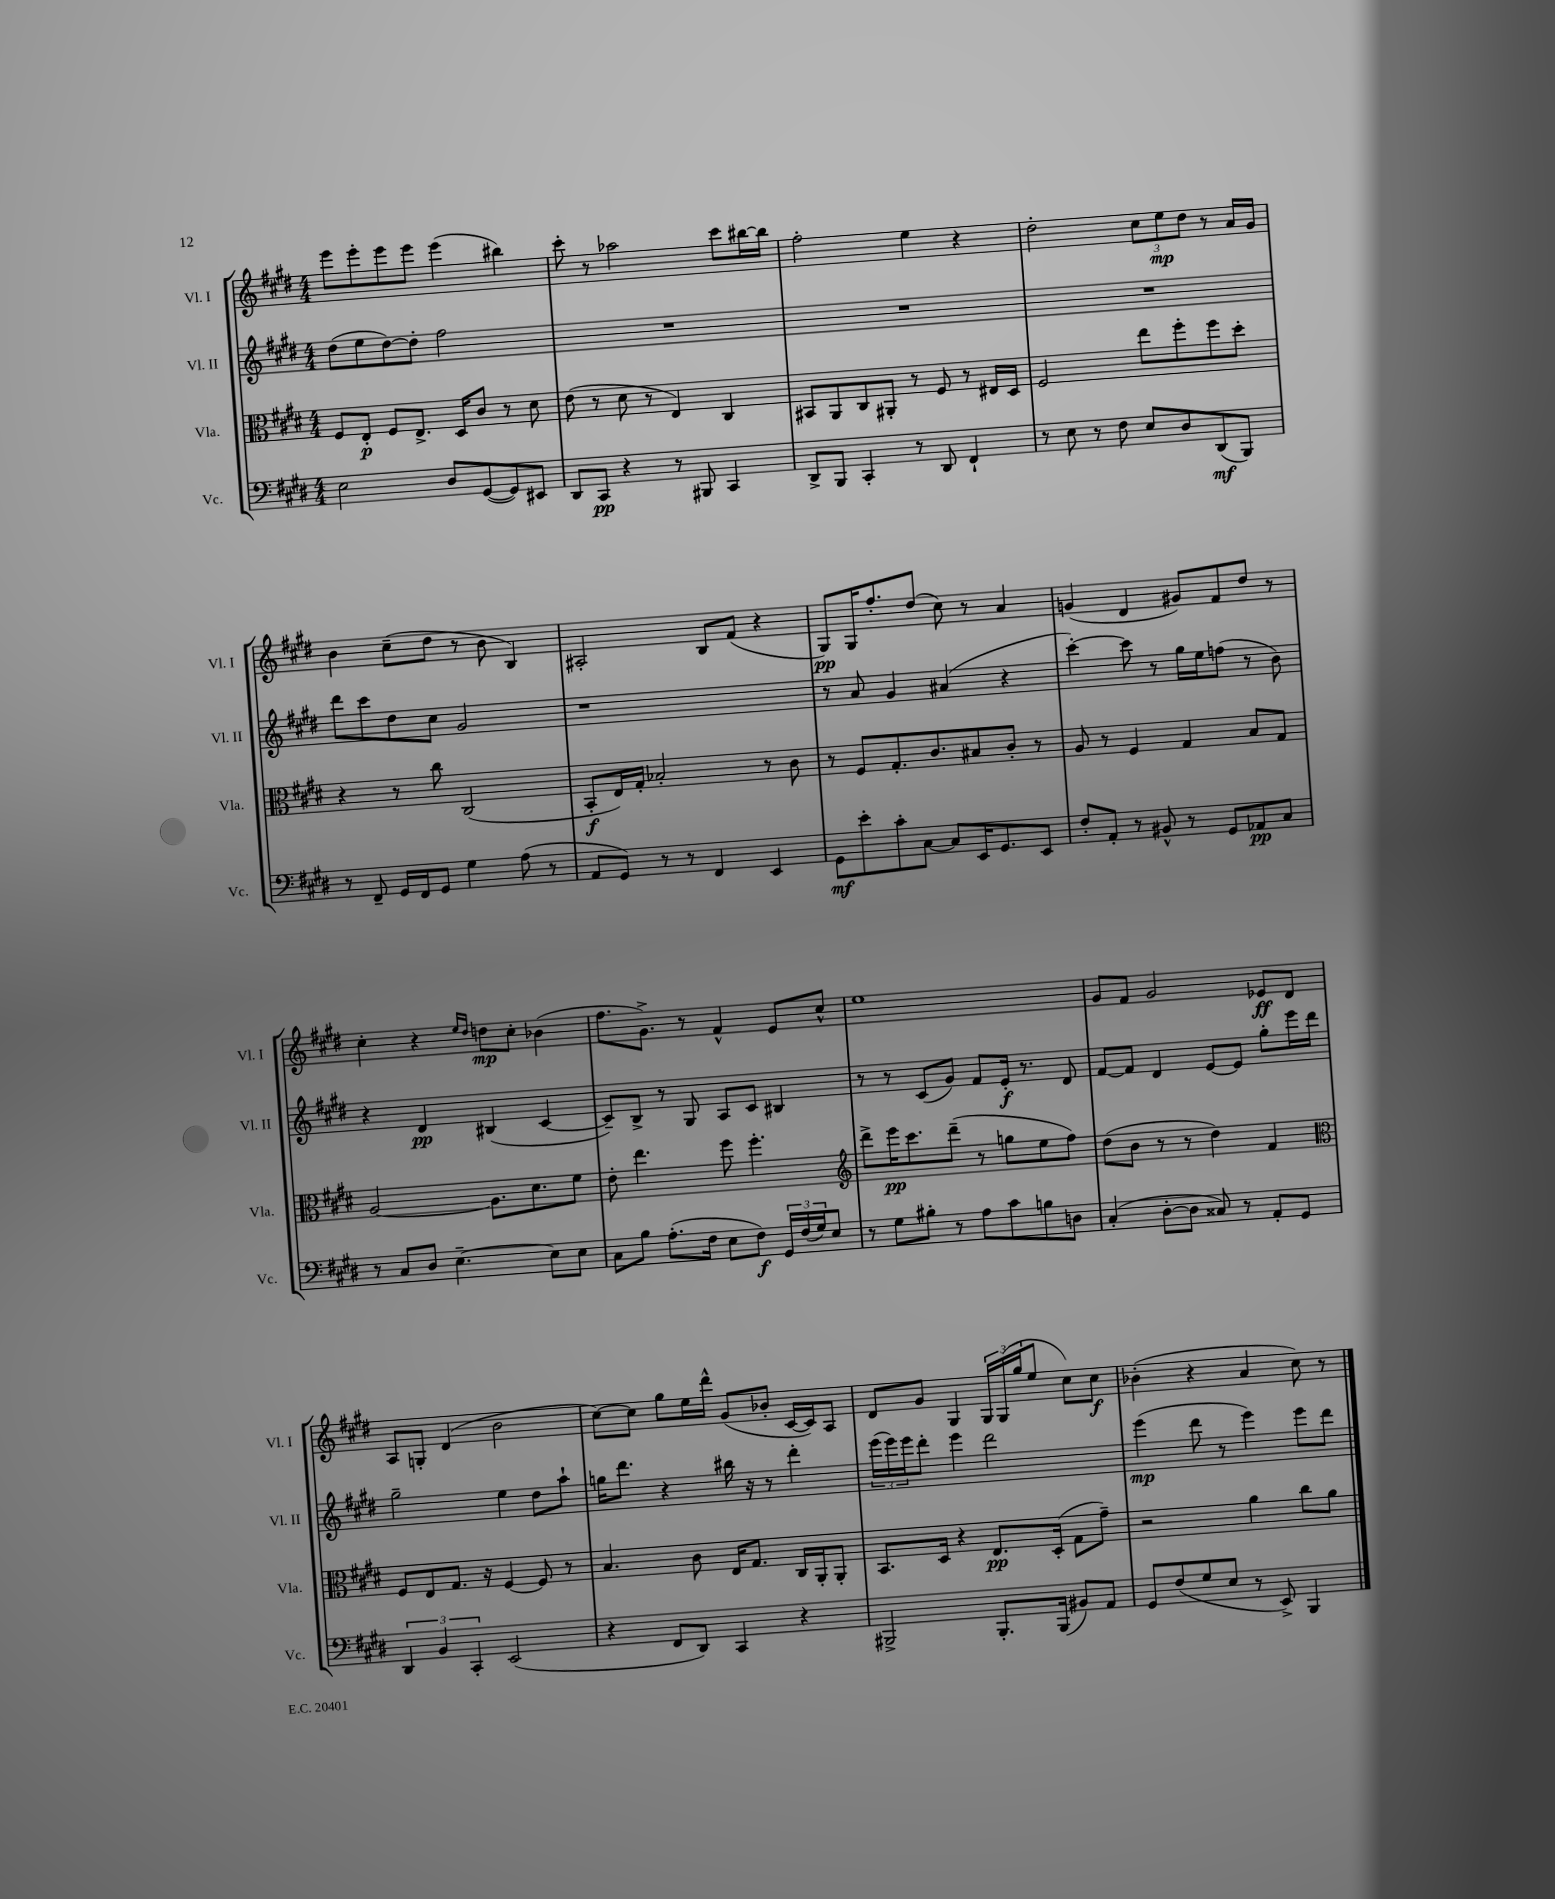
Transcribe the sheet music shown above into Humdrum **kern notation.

**kern	**kern	**kern	**kern
*staff4	*staff3	*staff2	*staff1
*clefF4	*clefC3	*clefG2	*clefG2
*k[f#c#g#d#]	*k[f#c#g#d#]	*k[f#c#g#d#]	*k[f#c#g#d#]
*M4/4	*M4/4	*M4/4	*M4/4
2E	8F#	(8dd#	8eee
.	8E'	8ee	8eee'
.	8F#	[8dd#)	8eee
.	8.E^	8dd#']	8eee
8D#	.	2ff#	(4eee
.	16D#	.	.
([8GG#	8c#	.	.
8GG#])	8r	.	4bb#)
8EE#	8d#	.	.
=	=	=	=
8DD#	(8e	1r	8ccc#'
8CC#	8r	.	8r
4r	8d#	.	2aa-
.	8r	.	.
8r	4E)	.	.
8BBB#	.	.	.
4CC#	4C#	.	8ccc#
.	.	.	[16bb#
.	.	.	16bb#]
=	=	=	=
8DD#^	8BB#	1r	2ff#'
8BBB	8AA	.	.
4CC#'	8C#	.	.
.	8AA#'	.	.
8r	8r	.	4ee
8DD#	8F#	.	.
4FF#`	8r	.	4r
.	16E#	.	.
.	16D#	.	.
=	=	=	=
8r	2F#	1r	2dd#'
8E	.	.	.
8r	.	.	.
8F#	.	.	.
8E	8ee	.	12cc#
.	.	.	12ee
8D#	8ff#'	.	.
.	.	.	12dd#
(8DD#	8ff#	.	8r
8BBB)	8dd#'	.	16a
.	.	.	16g#
=	=	=	=
8r	4r	8ddd#	4b
8FF#~	.	8ccc#	.
16GG#	8r	8dd#	(8cc#~
16FF#	.	.	.
8GG#	8cc#	8cc#	8dd#
4G#	(2C#	2g#	8r
.	.	.	8b
(8A	.	.	4B)
8r	.	.	.
=	=	=	=
8AA	8BB'	1r	2A#'
8GG#)	16E)	.	.
.	16G#'	.	.
8r	2B-'	.	.
8r	.	.	.
4FF#	.	.	8B
.	.	.	(8f#
4EE	8r	.	4r
.	8c#	.	.
=	=	=	=
8GG#	8r	8r	8G#)
8e'	8F#	8a	16G#
.	.	.	8.ff#'
8c#'	8.G#'	4g#	.
[8C#	.	.	(8dd#
.	8.c#	.	.
8C#]	.	(4a#	8cc#)
16EE	8B#	.	8r
8.GG#	.	.	.
.	8c#'	4r	4a
8EE	8r	.	.
=	=	=	=
8F#'	8A	[4ccc#')	(4g
8AA'	8r	.	.
8r	4F#	8ccc#]	4d#
8BB#^^	.	8r	.
8r	4G#	16gg#	8g#)
.	.	16ee	.
8GG#	.	(8ff	8f#
8AA-	8B	8r	8dd#
8C#	8G#	8b)	8r
=	=	=	=
8r	[2A	4r	4cc#'
8C#	.	.	.
8D#	.	4d#	4r
[4.E~	.	.	.
.	.	.	16qqee
.	.	.	16qqdd#
.	8.A]	(4B#	8dd
.	.	.	8cc#'
.	8.d#	.	.
8E]	.	[4c#	(4b-
8E	8f#	.	.
=	=	=	=
8C#	8e'	8c#~])	8.ff#
8B	4.ee	8B^	.
.	.	.	8.g#^)
(8.A'	.	8r	.
.	.	8G#	8r
16F#	.	.	.
8E	8ff#	8A	4f#^^
8F#)	4.ff#'	8c#	.
24GG#	.	4B#	8e
(24F#	.	.	.
24G#)	.	.	.
8E	.	.	8cc#^^
=	=	=	=
*	*clefG2	*	*
8r	8ddd#^	8r	1ee
8G#	16eee	8r	.
.	8.ccc#	.	.
8B#'	.	(8c#	.
8r	(8ddd#~	8g#)	.
8A	8r	8f#	.
8c#	8gg	16e'	.
.	.	8.r	.
8B	8ee	.	.
8D	8ff#)	8d#	.
=	=	=	=
(4C#'	(8dd#	[8f#	8g#
.	8b	8f#]	8f#
[8D#'	8r	4d#	2g#
8D#]	8r	.	.
8C##)	4dd#)	[8e	.
8r	.	8e]	.
8AA'	4f#	8gg#'	8e-
8GG#	.	16eee	8d#
.	.	16ddd#	.
=	=	=	=
*	*clefC3	*	*
6DD#	8F#	2gg#~	8A
.	8E	.	8G'
6BB	.	.	.
.	8.G#	.	(4d#
6CC#'	.	.	.
.	16r	.	.
(2EE	[4F#	4ee	2b
.	8F#]	8dd#	.
.	8r	8aa`	.
=	=	=	=
4r	4.B	16gg	[8cc#)
.	.	8.ddd#	.
.	.	.	8cc#]
8FF#	.	4r	8gg#
8DD#)	8c#	.	16ee
.	.	.	16ddd#^^
4CC#	16E	16bb#	(8g#
.	8.G#	16r	.
.	.	8r	8b-'
4r	16C#	4ddd#'	[16c#
.	16AA'	.	16c#])
.	8AA'	.	8A
=	=	=	=
2BBB#^	8.BB	(24eee	8d#
.	.	24eee)	.
.	.	24eee	.
.	.	8ddd#'	8g#
.	16D#	.	.
.	4r	4eee	4G#
8.BBB#'	8.E	2ddd#	24G#
.	.	.	(24G#
.	.	.	24gg#
.	.	.	8ee
(16BBB#	(16D#'	.	.
8BB#)	8G#	.	8cc#)
8AA	8g#~)	.	8cc#
=	=	=	=
8GG#	2r	(4eee	(4b-'
(8F#	.	.	.
8G#	.	8ddd#	4r
8E	.	8r	.
8r	4a	4eee)	4a
8EE^)	.	.	.
4BBB	8cc#	8eee	8cc#)
.	8a	8ddd#	8r
==	==	==	==
*-	*-	*-	*-
